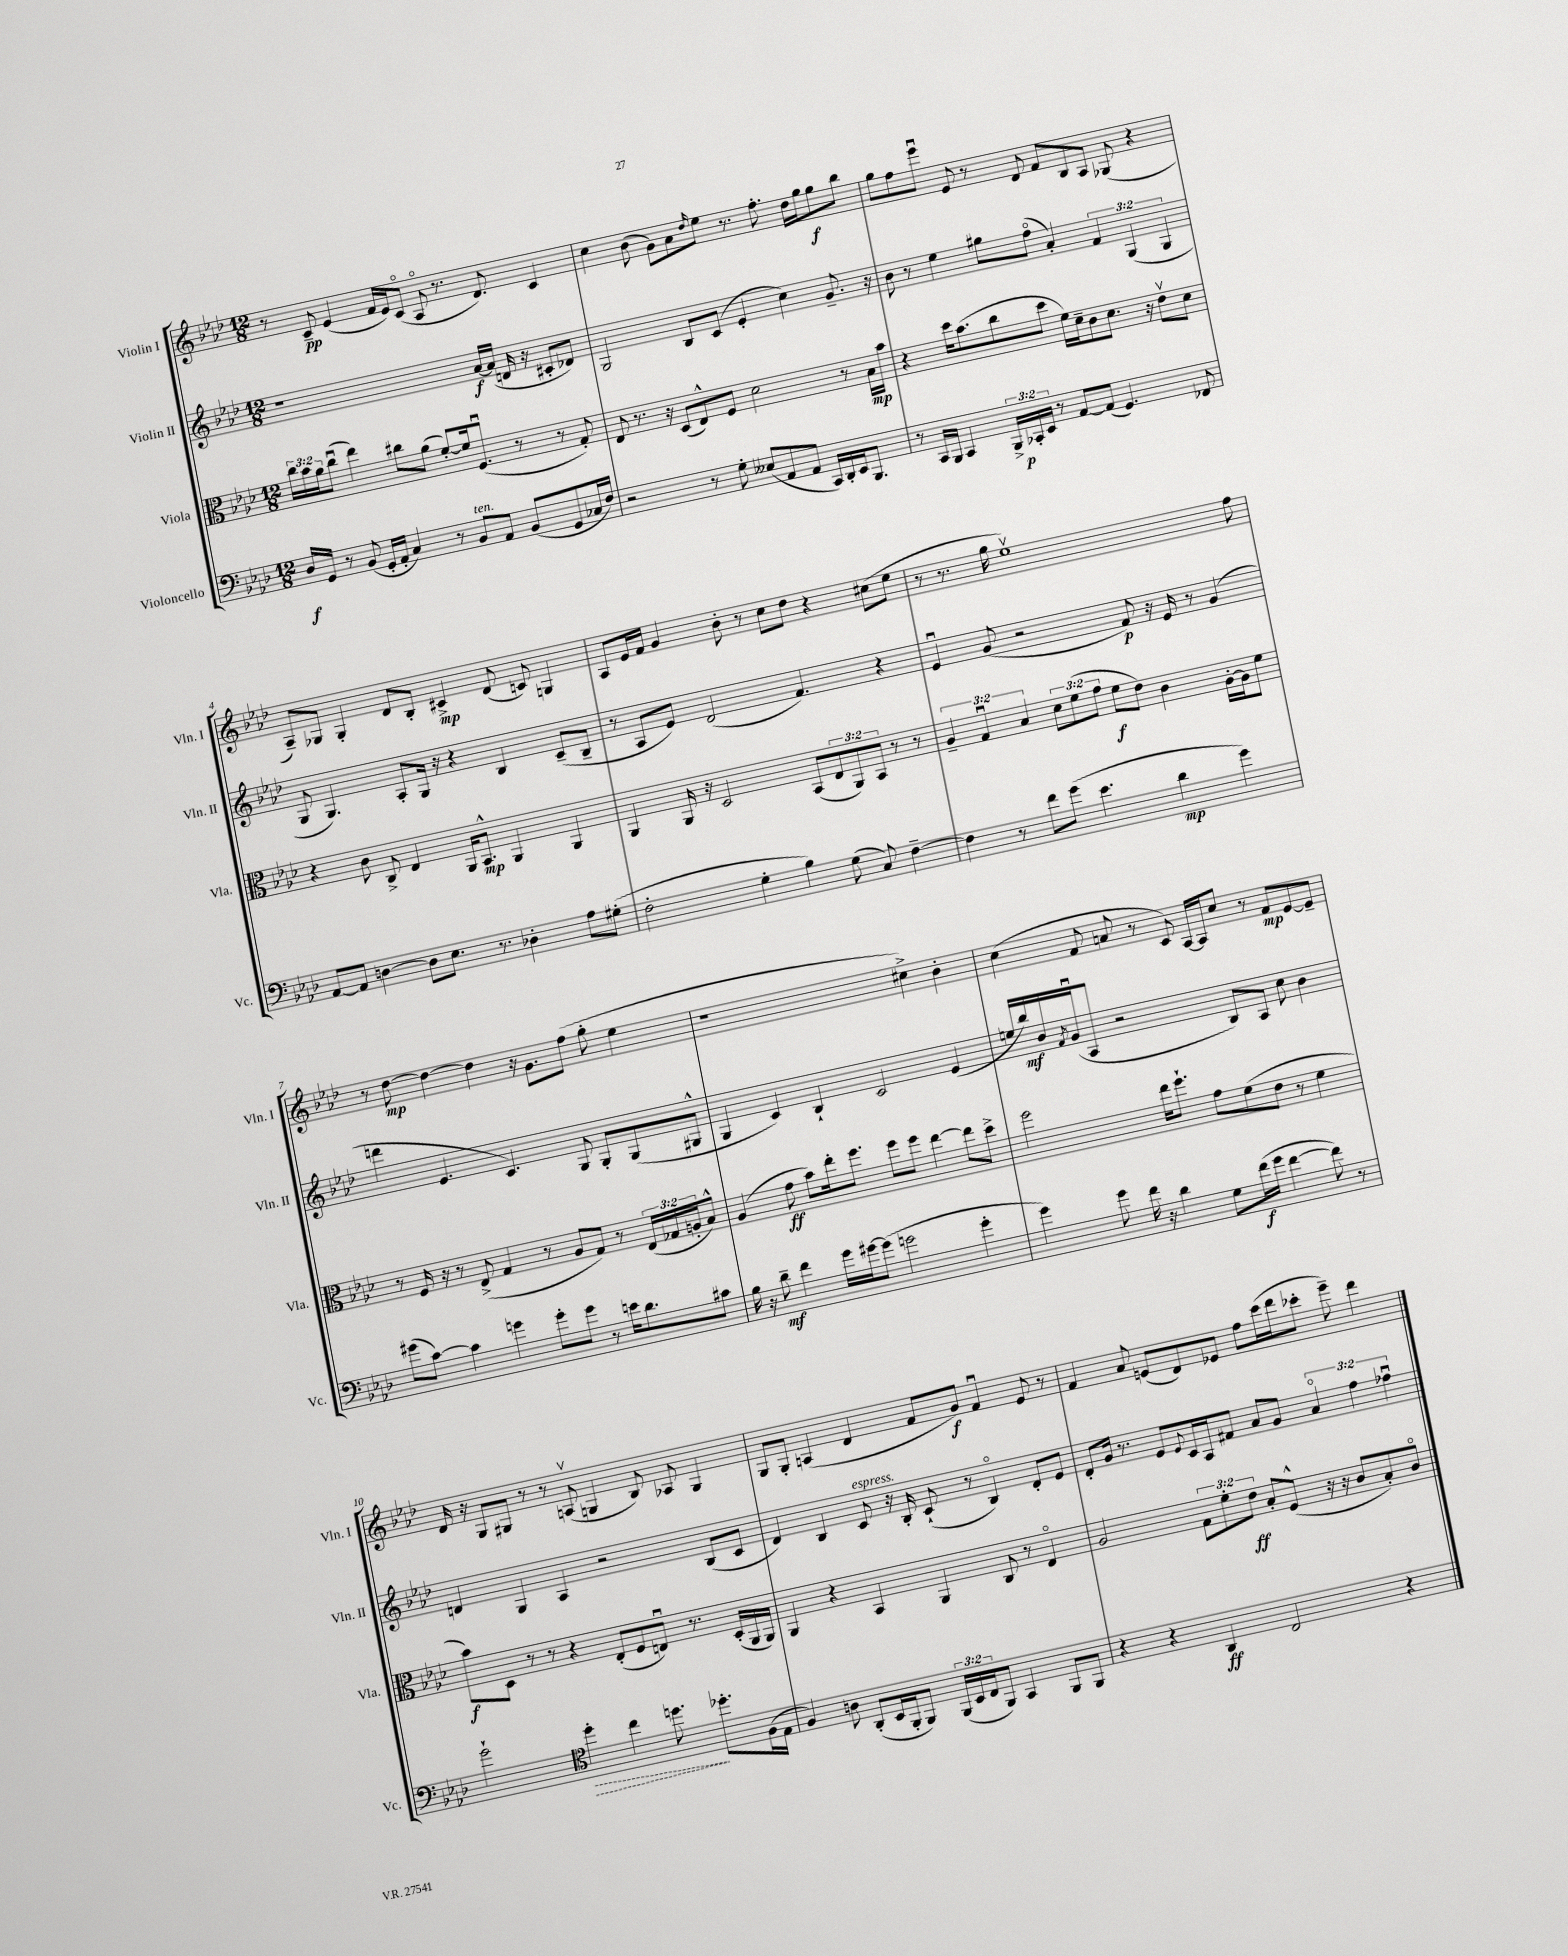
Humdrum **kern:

**kern	**kern	**kern	**kern
*staff4	*staff3	*staff2	*staff1
*clefF4	*clefC3	*clefG2	*clefG2
*k[b-e-a-d-]	*k[b-e-a-d-]	*k[b-e-a-d-]	*k[b-e-a-d-]
*M12/8	*M12/8	*M12/8	*M12/8
16D-	24cc	1r	8r
.	24b-	.	.
16GG	.	.	.
.	24a-	.	.
8r	(8ccu	.	8c~
(8BB-	4ee-)	.	(4e-
16GG'	.	.	.
16AA-'	.	.	.
4C)	8cc#	.	16f
.	.	.	16e-)
.	(8a-	.	(8co
8r	[8f')	.	8A-o
8BB-	16f]	.	8.r
.	(8.Fu	.	.
8AA-	.	[16a-	.
.	.	(16a-]	8.d-)
(8BB-	8r	16d	.
.	.	16r	.
8GG	8r	8c#'	4c
16C-	8G')	8d-)	.
16F)	.	.	.
=	=	=	=
2r	8E-	2G	4cc
.	8.r	.	.
.	.	.	(8b-
.	16r	.	.
.	(8D-	.	8g)
8r	8E-^^)	8B-	8a-
.	.	.	16qqdd-
8G'	8F	(8c	8ee-
(8E--	2d-	4e-'	8.r
8AA-	.	.	.
.	.	.	8.ff'
8AA-	.	4cc)	.
16CC)	.	.	16dd-
16DD-'	.	.	16gg
16EE-	8r	8.g~	8gg
8.BBB-	.	.	.
.	16B-	.	8bb-
.	16b-	16r	.
=	=	=	=
8r	4r	8b-	8gg
16CC	.	8r	8ff
16BBB-	.	.	.
4CC	16dd-	4ee-	8eee-u
.	(8.b-	.	.
.	.	.	8e-
24BBB-^	8cc	8gg#	8r
24CC-'	.	.	.
24EE-	.	.	.
8r	8dd-	(8ffo	8d-
[8AA-	16f)	4a-')	8f
.	16d-~	.	.
(8AA-]	8c	.	8B-
4.GG)	8.d-	6f	8A-
.	.	.	(8G-
.	.	(6G	.
.	16r	.	.
.	8e-v	.	4r
.	.	6G	.
8FF-	8d-	.	.
=	=	=	=
[8AA-	4r	8G	8A-~)
8AA-]	.	4.G)	8G-
[4D	8c	.	4G-'
.	8C^	.	.
8D]	4E-	8A-'	8d-
8.E-	.	16G	8B-'
.	.	16r	.
.	16AA-	4r	4c#^
8.r	8.BB-^^	.	.
4D-'	4AA-	4B-	(8d-
.	.	.	8c)
8A-	4AA-	(8c~	4G
(8G#'	.	8B-~	.
=	=	=	=
2F'	4AA-	8r	8A-
.	.	8A-	16e-
.	.	.	16f
.	16AA-	8e-)	4g
.	16r	.	.
.	2D-	(2d-	.
4G'	.	.	8b-'
.	.	.	8r
4B-)	.	.	8cc
.	(8BB-	4.f)	8dd-
(8G	12E-	.	4r
.	12AA-)	.	.
8C)	.	.	.
.	12BB-	.	.
[4F~	8r	4r	(8cc#
.	8r	.	8ee-
=	=	=	=
4F]	6A-~	4e-u	8r
.	.	.	8.r
.	6Gu	.	.
8r	.	(8g	.
.	.	.	16gg
.	6B-	.	.
8f	.	2r	1ee-v)
(8g	12d-	.	.
.	(12f	.	.
4.e-	.	.	.
.	12g	.	.
.	8f	.	.
.	8e-)	8f)	.
4d-	4c	16r	.
.	.	16e-	.
.	.	8r	.
4g)	[16A-'	(4g	.
.	16A-]	.	.
.	8f	.	8ff
=	=	=	=
(8g#	8r	4ddd	8r
[8c)	16F	.	[8dd-
.	16r	.	.
4c]	8r	4.e-	4dd-_
.	(8E-^	.	.
4g	4G	.	4dd-]
.	.	4.c)	.
8g'	8r	.	16r
.	.	.	8.g
8g	8A-	.	.
8r	8G)	8G	(8ff
16e	8r	8G'	8gg'
8.d-	.	.	.
.	(24E-	(8G	4ee-
.	24G-	.	.
.	24A'	.	.
8c#	8B-^^)	8G#^^	.
=	=	=	=
16B-	(4A-	4G	1r
16r	.	.	.
8d-~	.	.	.
4f	8g	4c)	.
.	8b-)	.	.
16g	16ee-'	4B-`	.
[16g#	8.ff	.	.
(8g#]	.	.	.
2g	8ff	2c	.
.	8ff	.	.
.	[4ee-	.	4cc#^)
4g'	8ee-]	(4e-	4b-'
.	8dd-^	.	.
=	=	=	=
4g)	2ff	16ee	(4cc
.	.	16bb-)	.
.	.	16b-	.
.	.	8qf	.
.	.	(16gu	.
8g	.	8A-	8f
16f	.	2r	8a
16r	.	.	.
4d-	16ee-	.	8r
.	8.ff`	.	.
.	.	.	8c)
8G	8g	.	[16A-
.	.	.	16A-]
(16f	(8f	8B-)	8cc
16g	.	.	.
[4f	8e-	8A-	8r
.	8r	8cc	8f
8f])	4f	4b-	[8e-
8r	.	.	8e-~]
=	=	=	=
2g`	8b-)	4d	16d-
.	.	.	16r
.	8D-	.	8G
.	8r	4G	8G#
.	8r	.	8r
*clefC4	*	*	*
4dd-'	4r	4A-	8r
.	.	.	(8Av
4cc	(8E-'	2r	4G
.	8F	.	.
8.dd	8Eu)	.	8B-)
.	8.r	.	8A-
8.dd-'	.	.	.
.	.	(8B-	4G
.	(16D-'	.	.
(16F	16AA-	8c	.
16E-	16AA-)	.	.
=	=	=	=
4F)	4AA-	4d-)	8G
.	.	.	8G'
8A	4r	4B-	(4A
(8AA-'	.	.	.
16BB-	4BB-	8c	4d-
16FF'	.	.	.
8FF)	.	16r	.
.	.	16B-'	.
(24FF	4AA-	(8c`	8f
24BB-	.	.	.
24C	.	.	.
8FF)	.	8r	8g)
4GG	8C	4B-o)	4fu
.	8r	.	.
8FF	4E-o	8d-'	8e-
8FF	.	8e-	8r
=	=	=	=
4r	2A-	8d-'	4f
.	.	16g	.
.	.	8.r	.
4r	.	.	8a-
.	.	8e-	(8e
.	.	8qqe-	.
4AA-	12G	16c	8d-)
.	.	16A-	.
.	12f'	.	.
.	.	8f#	8e-
.	12e-	.	.
2C	8B-'	8a-	8ff
.	(8F^^	8g	(16ccc
.	.	.	16ddd-
.	16r	6a-o	8ccc-'
.	16r	.	.
.	8c	.	8eee-~)
.	.	6ff	.
4r	8B-')	.	4ddd-
.	.	6ff-u	.
.	8co	.	.
==	==	==	==
*-	*-	*-	*-
